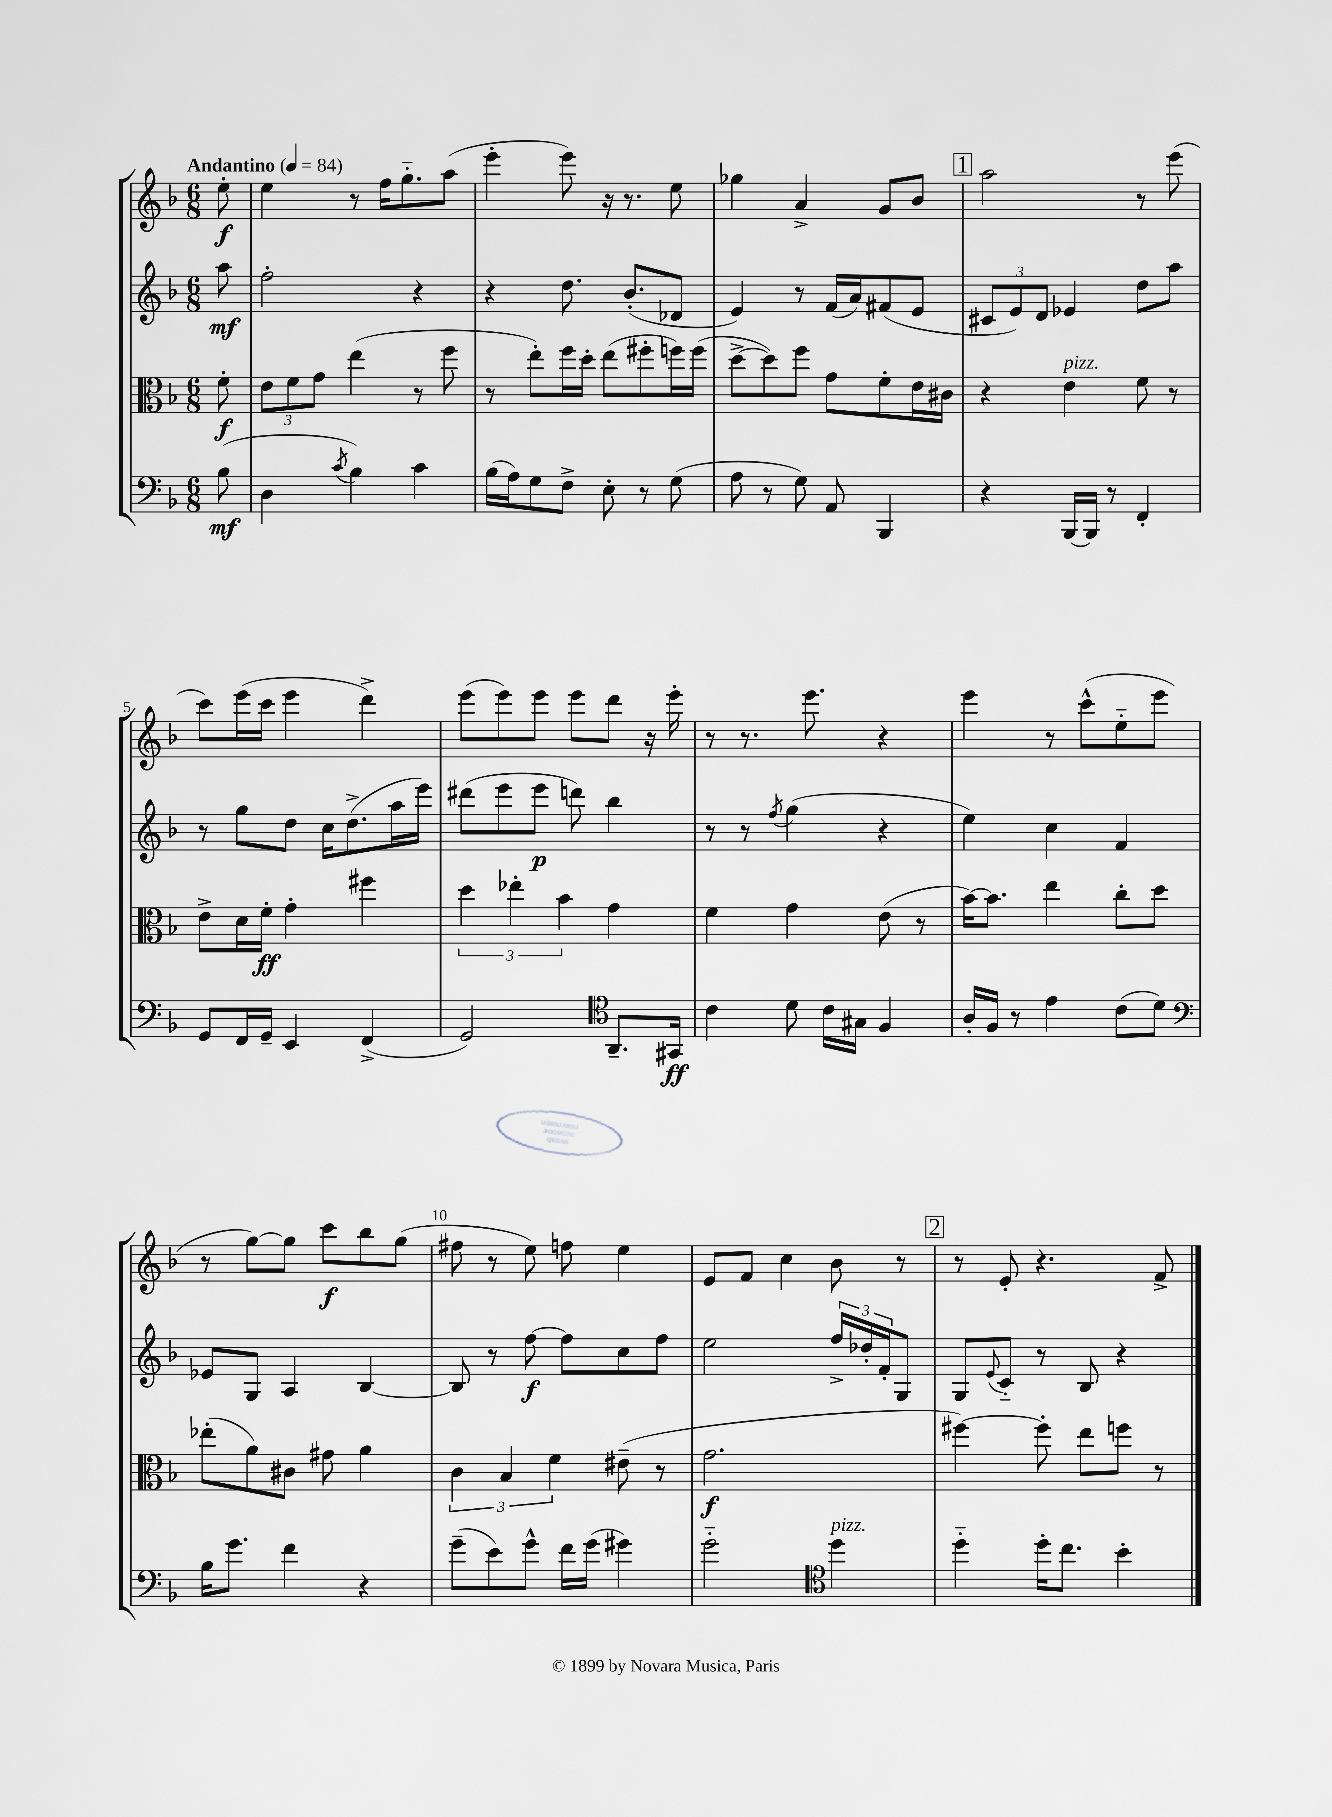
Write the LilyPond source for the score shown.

<<
\new StaffGroup <<
\new Staff = "s0" {
    \clef treble \key f \major \numericTimeSignature \time 6/8 \partial 8 \tempo "Andantino" 4 = 84
    e''8-.\f |
    e''4 r8 f''16 g''8.-_ a''8( |
    e'''4-. e'''8) r16 r8. e''8 |
    ges''4 a'4-> g'8 bes'8 |
    \mark \markup { \box "1" } a''2 r8 e'''8( |
    c'''8) e'''16( c'''16 e'''4 d'''4->) |
    e'''8( e'''8) e'''8 e'''8 d'''8 r16 e'''16-. |
    r8 r8. e'''8. r4 |
    e'''4 r8 c'''8-^( e''8-_ e'''8 |
    r8 g''8~) g''8 c'''8\f bes''8 g''8( |
    fis''8 r8 e''8) f''8 e''4 |
    e'8 f'8 c''4 bes'8 r8 |
    \mark \markup { \box "2" } r8 e'8-. r4. f'8-> \bar "|." |
}
\new Staff = "s1" {
    \clef treble \key f \major \numericTimeSignature \time 6/8 \partial 8
    a''8\mf |
    f''2-. r4 |
    r4 d''8. bes'8.-.( des'8 |
    e'4) r8 f'16( a'16) fis'8( e'8 |
    \mark \markup { \box "1" } \tuplet 3/2 { cis'8 e'8) d'8 } ees'4 d''8 a''8 |
    r8 g''8 d''8 c''16 d''8.->( a''16 e'''16) |
    dis'''8( e'''8 e'''8\p d'''8) bes''4 |
    r8 r8 \acciaccatura { f''8 } g''4( r4 |
    e''4) c''4 f'4 |
    ees'8 g8 a4 bes4~ |
    bes8 r8 f''8~\f f''8 c''8 f''8 |
    e''2 \tuplet 3/2 { f''16-> des''16-. f'16-. } g8 |
    \mark \markup { \box "2" } g8 \appoggiatura { e'8 } c'8-_ r8 bes8 r4 \bar "|." |
}
\new Staff = "s2" {
    \clef alto \key f \major \numericTimeSignature \time 6/8 \partial 8
    f'8-.\f |
    \tuplet 3/2 { e'8 f'8 g'8 } e''4( r8 f''8 |
    r8 e''8-.) f''16 d''16-. e''8( fis''8-. f''16) f''16( |
    d''8~-> d''8) f''8 g'8 f'8-. e'16 cis'16 |
    \mark \markup { \box "1" } r4 e'4^\markup { \italic "pizz." } f'8 r8 |
    e'8-> d'16 f'16-.\ff g'4-. fis''4 |
    \tuplet 3/2 { d''4 ees''4-. bes'4 } g'4 |
    f'4 g'4 e'8( r8 |
    bes'16~) bes'8. e''4 c''8-. d''8 |
    ees''8-.( a'8) cis'8 gis'8 a'4 |
    \tuplet 3/2 { c'4 bes4 f'4 } eis'8--( r8 |
    g'2.\f |
    \mark \markup { \box "2" } fis''4~) fis''8-. e''8 f''8 r8 \bar "|." |
}
\new Staff = "s3" {
    \clef bass \key f \major \numericTimeSignature \time 6/8 \partial 8
    bes8\mf( |
    d4 \acciaccatura { c'8 } bes4) c'4 |
    bes16( a16) g8 f8-> e8-. r8 g8( |
    a8 r8 g8) a,8 bes,,4 |
    \mark \markup { \box "1" } r4 bes,,16~ bes,,16 r8 f,4-. |
    g,8 f,16 g,16-- e,4 f,4->( |
    g,2) \clef tenor a,8.-- gis,16\ff |
    c'4 d'8 c'16 gis16 f4 |
    a16-. f16 r8 e'4 c'8( d'8) |
    \clef bass bes16 g'8. f'4 r4 |
    g'8--( e'8) g'8-^ f'16 g'16( gis'4) |
    g'2-_ \clef tenor d''4^\markup { \italic "pizz." } |
    \mark \markup { \box "2" } d''4-_ d''16-. c''8. bes'4-. \bar "|." |
}
>>
>>
\layout { \context { \Score \override BarNumber.break-visibility = ##(#f #t #t) barNumberVisibility = #(every-nth-bar-number-visible 5) } }
